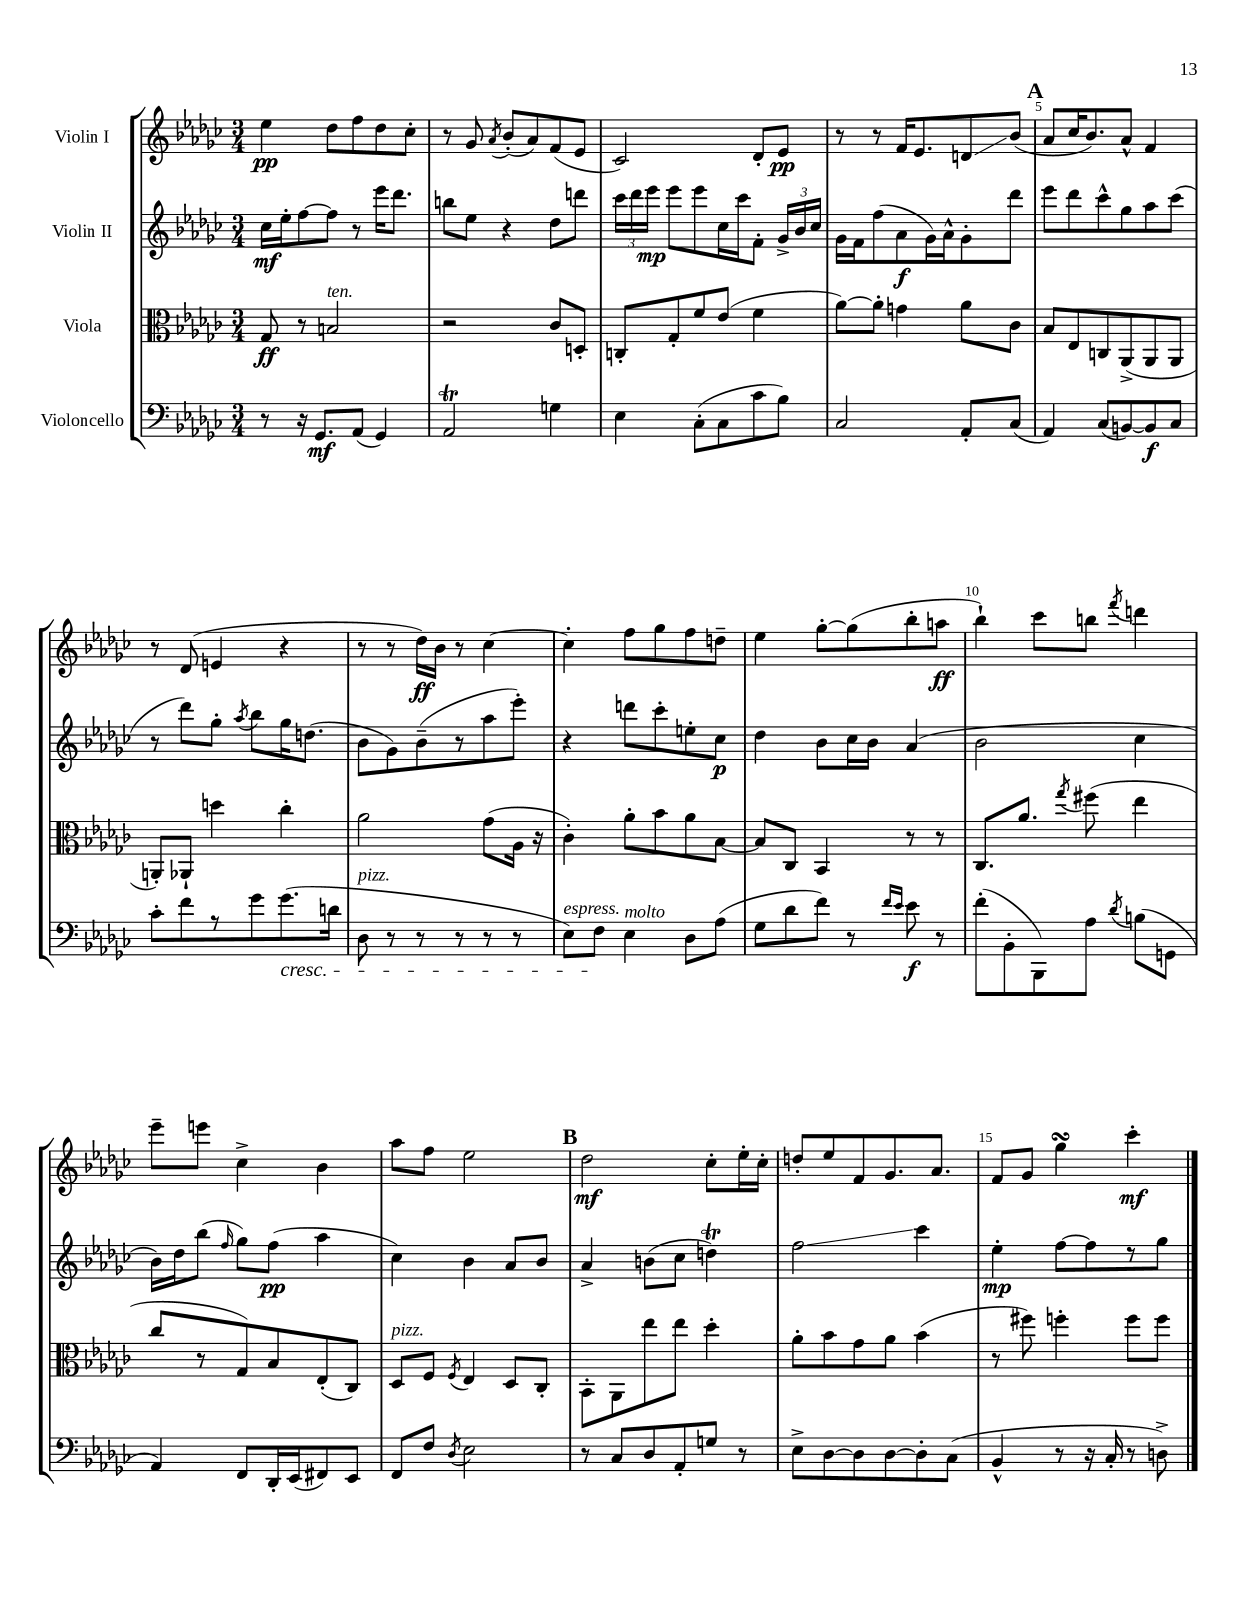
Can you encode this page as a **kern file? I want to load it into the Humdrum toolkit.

**kern	**kern	**kern	**kern
*staff4	*staff3	*staff2	*staff1
*clefF4	*clefC3	*clefG2	*clefG2
*k[b-e-a-d-g-c-]	*k[b-e-a-d-g-c-]	*k[b-e-a-d-g-c-]	*k[b-e-a-d-g-c-]
*M3/4	*M3/4	*M3/4	*M3/4
8r	8G-/	16cc-\LL	4ee-\
.	.	16ee-'\J	.
16r	8r	[8ff\	.
8.GG-/L	.	.	.
.	2B/	8ff\]J	8dd-\L
(8AA-/J	.	8r	8ff\
4GG-/)	.	16eee-\LK	8dd-\
.	.	8.ddd-\J	.
.	.	.	8cc-'\J
=	=	=	=
2AA-/	2r	8bb\L	8r
.	.	8ee-\J	8g-/
.	.	.	8qa-/
.	.	4r	(8b-'/L
.	.	.	8a-/)
4G\	8c-/L	8dd-\L	(8f/
.	8D'/J	8ddd\J	8e-/J
=	=	=	=
4E-\	8C'/L	24ccc-\LL	2c-/)
.	.	24ddd-\	.
.	.	24eee-\JJ	.
.	8G-'/	8eee-\L	.
(8C-'\L	8f/	8eee-\	.
8C-\	(8e-/J	16cc-\L	.
.	.	16ccc-\J	.
8c-\	4f\	8f'\J	8d-'/L
8B-\J)	.	24g-^/LL	8e-/J
.	.	24b-/	.
.	.	24cc-/JJ	.
=	=	=	=
2C-/	[8a-\L)	16g-\LL	8r
.	.	16f\J	.
.	8a-'\]J	(8ff\	8r
.	4g\	8a-\	16f/LK
.	.	.	8.e-/
.	.	16g-\L)	.
.	.	16a-^^\J	.
8AA-'/L	8a-\L	8g-'\	8d/
(8C-/J	8c-\J	8ddd-\J	(8b-/J
=	=	=	=
4AA-/)	8B-/L	8eee-\L	8a-/L
.	8E-/	8ddd-\	16cc-/K
.	.	.	8.b-/)
(8C-/L	8C/	8ccc-^^\	.
[8BB/)	(8AA-^/	8gg-\	8a-^^/J
8BB/]	8AA-/	8aa-\	4f/
8C-/J	8AA-/J	(8ccc-\J	.
=	=	=	=
8c-'\L	8AA'/L)	8r	8r
8f\	8AA-`/J	8ddd-\L)	(8d-/
8r	4dd\	8gg-'\J	4e/
.	.	8qaa-/	.
8g-\	.	8bb-\L	.
(8.g-\	4cc-'\	16gg-\K	4r
.	.	(8.dd\J	.
16d\Jk	.	.	.
=	=	=	=
8D-\	2a-\	8b-\L	8r
8r	.	8g-\)	8r
8r	.	(8b-~\	16dd-\LL)
.	.	.	16b-\JJ
8r	.	8r	8r
8r	(8g-\L	8aa-\	[4cc-\
8r	16A-\Jk	8eee-'\J)	.
.	16r	.	.
=	=	=	=
8E-\L)	4c-'\)	4r	4cc-'\]
8F\J	.	.	.
4E-\	8a-'\L	8ddd\L	8ff\L
.	8b-\	8ccc-'\	8gg-\
8D-\L	8a-\	8ee'\	8ff\
(8A-\J	[8B-\J	8cc-\J	8dd~\J
=	=	=	=
8G-\L	8B-/]L	4dd-\	4ee-\
8d-\	8C-/J	.	.
8f\J)	4BB-/	8b-\L	[8gg-'\L
8r	.	16cc-\L	(8gg-\]
.	.	16b-\JJ	.
16qqf/LL	.	.	.
16qqe-/JJ	.	.	.
8e-\	8r	(4a-/	8bb-'\
8r	8r	.	8aa\J
=	=	=	=
(8f'\L	8.C-/L	2b-\	4bb-`\)
8BB-'\	.	.	.
.	8.a-/J	.	.
8BBB-\)	.	.	8ccc-\L
.	8qgg-/	.	.
8A-\J	(8ff#\	.	8bb\J
8qd-/	.	.	8qfff/
(8B\L	4ee-\	4cc-\	4ddd\
8GG\J	.	.	.
=	=	=	=
4AA-/)	8cc-/L	16b-\LL)	8eee-~\L
.	.	16dd-\J	.
.	8r	(8bb-\J	8eee\J
.	.	16qqff/	.
8FF/L	8G-/)	8gg-\L)	4cc-^\
16DD-'/L	8B-/	(8ff\J	.
(16EE-/J	.	.	.
8FF#/)	(8E-'/	4aa-\	4b-\
8EE-/J	8C-/J)	.	.
=	=	=	=
8FF/L	8D-/L	4cc-\)	8aa-\L
8F/J	8F/J	.	8ff\J
8qD-/	8qF/	.	.
2E-\	4E-/	4b-\	2ee-\
.	8D-/L	8a-/L	.
.	8C-'/J	8b-/J	.
=	=	=	=
8r	8BB-'\L	4a-^/	2dd-\
8C-/L	8AA-\	.	.
8D-/	8ee-\	(8b\L	.
8AA-'/	8ee-\J	8cc-\J	.
8G/J	4dd-'\	4dd\)	8cc-'\L
8r	.	.	16ee-'\L
.	.	.	16cc-'\JJ
=	=	=	=
8E-^\L	8a-'\L	2ff\	8dd'/L
[8D-\	8b-\	.	8ee-/
8D-\]	8g-\	.	8f/
[8D-\	8a-\J	.	8.g-/
8D-'\]	(4b-\	4ccc-\	.
.	.	.	8.a-/J
(8C-\J	.	.	.
=	=	=	=
4BB-^^/	8r	4ee-'\	8f/L
.	8ff#\)	.	8g-/J
8r	4ff'\	[8ff\L	4gg-\
16r	.	8ff\]	.
16C-'/	.	.	.
8r	8ff\L	8r	4ccc-'\
8D^\)	8ff\J	8gg-\J	.
==	==	==	==
*-	*-	*-	*-
